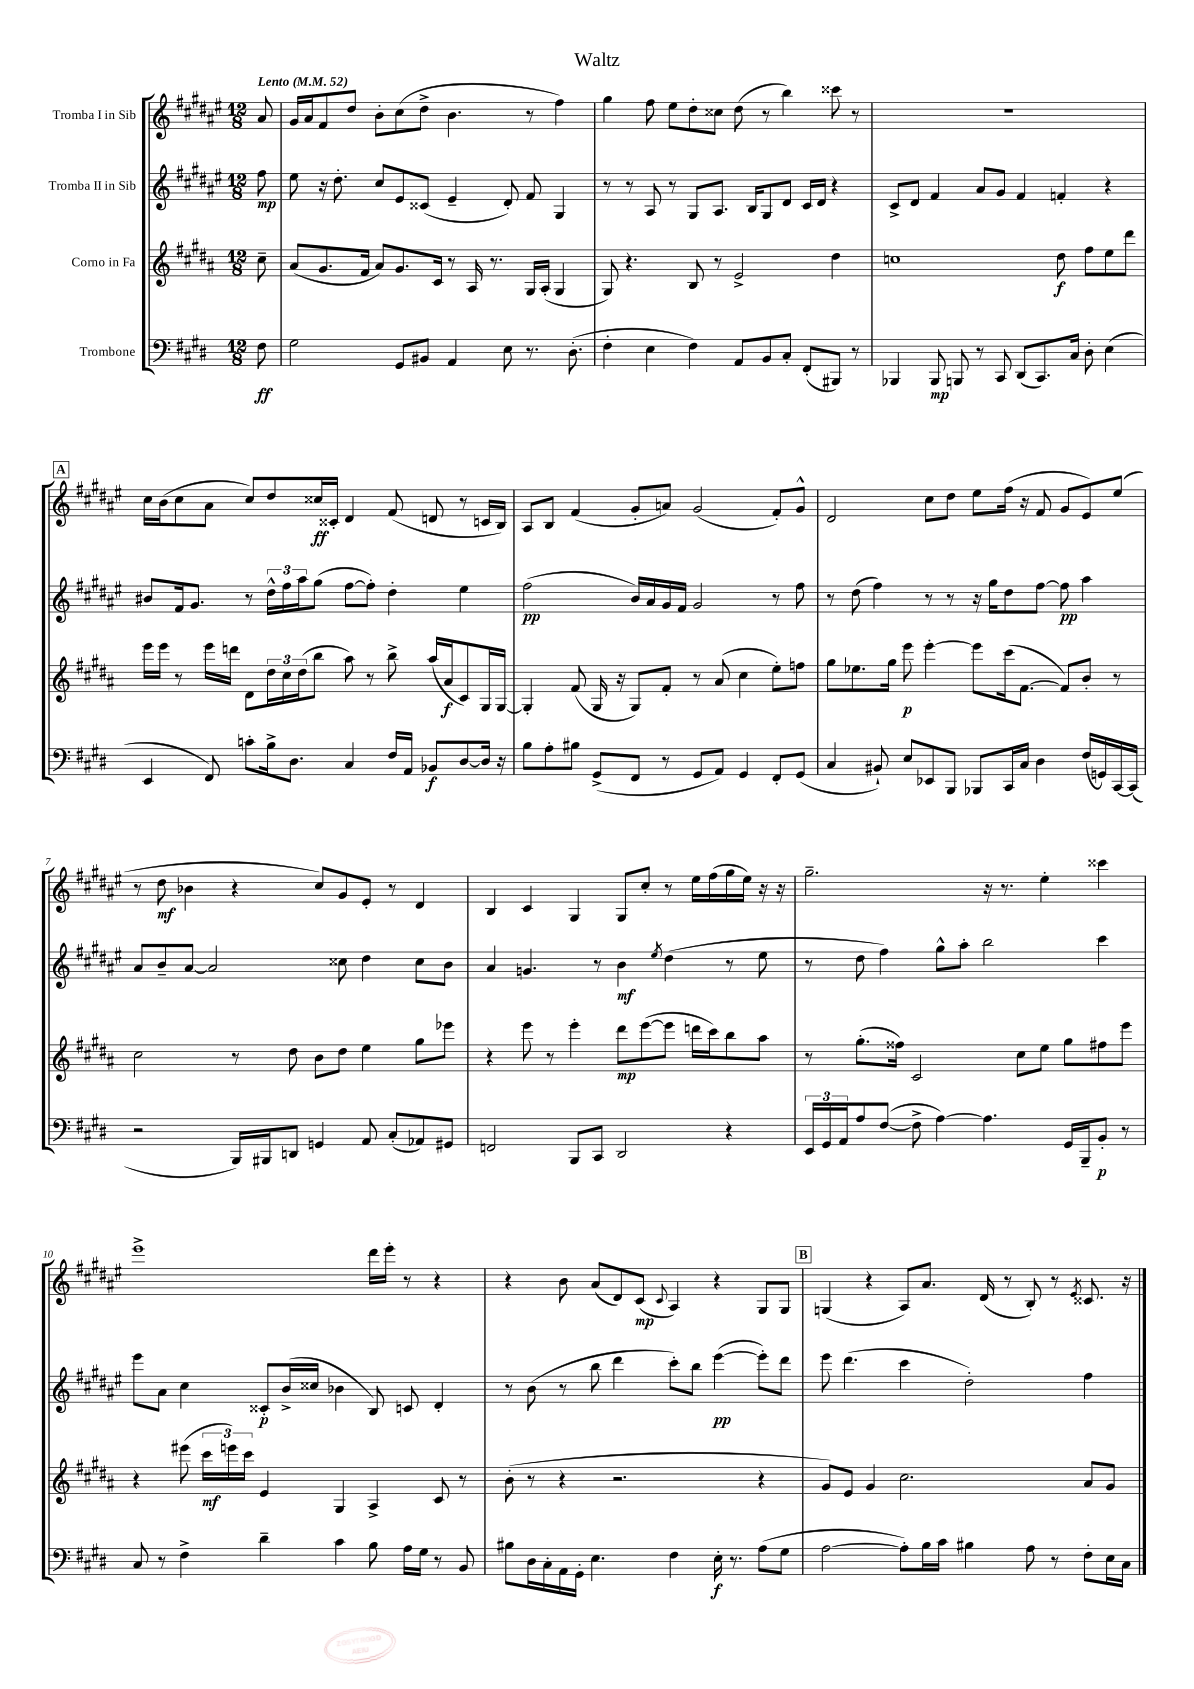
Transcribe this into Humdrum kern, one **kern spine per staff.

**kern	**dynam	**kern	**dynam	**kern	**dynam	**kern	**dynam
*part4	*part4	*part3	*part3	*part2	*part2	*part1	*part1
*staff4	*staff4	*staff3	*staff3	*staff2	*staff2	*staff1	*staff1
*I"Trombone	*	*I"Corno in Fa	*	*I"Tromba II in Sib	*	*I"Tromba I in Sib	*
*clefF4	*	*clefG2	*	*clefG2	*	*clefG2	*
*k[f#c#g#d#]	*	*k[f#c#g#d#a#]	*	*k[f#c#g#d#a#e#]	*	*k[f#c#g#d#a#e#]	*
*M12/8	*	*M12/8	*	*M12/8	*	*M12/8	*
*MM52	*	*MM52	*	*MM52	*	*MM52	*
=	=	=	=	=	=	=	=
!	!	!	!	!	!	!LO:TX:a:B:t=Lento	!
8F#\	ff	8cc#~\	.	8ff#\	mp	8a#/	.
=1	=1	=1	=1	=1	=1	=1	=1
2G#\	.	(8a#/L	.	8ee#\	.	16g#/LL	.
.	.	.	.	.	.	16a#/J	.
.	.	8.g#/	.	16r	.	8f#/	.
.	.	.	.	8.dd#'\	.	.	.
.	.	.	.	.	.	8dd#/J	.
.	.	16f#/Jk	.	.	.	.	.
.	.	8a#/L)	.	8cc#/L	.	8b'\L	.
8GG#/L	.	8.g#/	.	8e#/	.	(8cc#\	.
8BB#X/J	.	.	.	(8c##X/J	.	8dd#^\J	.
.	.	16c#/Jk	.	.	.	.	.
4AA/	.	8r	.	4e#~/	.	4.b\	.
.	.	16A#/	.	.	.	.	.
.	.	8.r	.	.	.	.	.
8E\	.	.	.	8d#'/)	.	.	.
8.r	.	16G#/LL	.	8f#/	.	8r	.
.	.	(16A#'/JJ	.	.	.	.	.
.	.	4G#/	.	4G#/	.	4ff#\)	.
(8.D#'\	.	.	.	.	.	.	.
=2	=2	=2	=2	=2	=2	=2	=2
4F#'\	.	8G#/)	.	8r	.	4gg#\	.
.	.	4.r	.	8r	.	.	.
4E\	.	.	.	8A#/	.	8ff#\	.
.	.	.	.	8r	.	8ee#\L	.
4F#\)	.	8B/	.	8G#/L	.	8dd#'\	.
.	.	8r	.	8.A#/J	.	8cc##X\J	.
8AA/L	.	2e^/	.	.	.	(8dd#\	.
.	.	.	.	16B/KL	.	.	.
8BB/	.	.	.	8G#/	.	8r	.
8C#'/J	.	.	.	8d#/J	.	4bb\)	.
(8FF#'/L	.	.	.	16c#/LL	.	.	.
.	.	.	.	16d#/JJ	.	.	.
8BBB#X/J)	.	4dd#\	.	4r	.	8ccc##X\	.
8r	.	.	.	.	.	8r	.
=3	=3	=3	=3	=3	=3	=3	=3
4BBB-X/	.	1ccn	.	8c#^/L	.	1.r	.
.	.	.	.	8d#/J	.	.	.
8BBB-/	mp	.	.	4f#/	.	.	.
8BBBn/	.	.	.	.	.	.	.
8r	.	.	.	8a#/L	.	.	.
8CC#/	.	.	.	8g#/J	.	.	.
(8DD#/L	.	.	.	4f#/	.	.	.
8.CC#/)	.	.	.	.	.	.	.
.	.	8dd#\	f	4fn'/	.	.	.
16C#/Jk	.	.	.	.	.	.	.
8D#'\	.	8ff#\L	.	.	.	.	.
(4E\	.	8ee\	.	4r	.	.	.
.	.	8ddd#\J	.	.	.	.	.
!!LO:LB:g=z
!!LO:REH:place=s1:t=A
=4	=4	=4	=4	=4	=4	=4	=4
4EE/	.	16eee\LL	.	8b#X/L	.	16cc#\LL	.
.	.	16eee\JJ	.	.	.	(16b\J	.
.	.	8r	.	16f#/k	.	8cc#\	.
.	.	.	.	8.g#/J	.	.	.
8FF#/)	.	16eee\LL	.	.	.	8a#\J	.
.	.	16dddn\JJ	.	.	.	.	.
8cn'\L	.	8d#\L	.	8r	.	8cc#/L)	.
16B^\k	.	24dd#\L	.	24dd#^^\LL	.	8dd#/	.
.	.	24cc#\	.	24ff#\	.	.	.
8.D#\J	.	.	.	.	.	.	.
.	.	(24dd#\J	.	24aa#\J	.	.	.
.	.	8bb\J	.	(8gg#\J	.	16cc##X/L	ff
.	.	.	.	.	.	16c##X'/JJ	.
4C#/	.	8aa#\)	.	[8ff#\L	.	4d#/	.
.	.	8r	.	8ff#'\J])	.	.	.
16F#/LL	.	8bb^\	.	4dd#'\	.	(8f#/	.
16AA/JJ	.	.	.	.	.	.	.
8BB-X/L	f	(16aa#/LL	.	.	.	8dn/	.
.	.	16a#/J	f	.	.	.	.
[8D#/	.	8c#/)	.	4ee#\	.	8r	.
16D#/Jk]	.	16G#/L	.	.	.	16cn/LL	.
16r	.	[16G#/JJ	.	.	.	16B/JJ)	.
=5	=5	=5	=5	=5	=5	=5	=5
8B\L	.	4G#'/]	.	(2ff#\	pp	8A#/L	.
8A'\	.	.	.	.	.	8B/J	.
8B#X\J	.	(8f#/	.	.	.	(4f#/	.
(8GG#^/L	.	16G#/	.	.	.	.	.
.	.	16r	.	.	.	.	.
8FF#/J	.	8G#/L)	.	16b/LL)	.	8g#'/L	.
.	.	.	.	16a#/	.	.	.
8r	.	8f#'/J	.	16g#/	.	8an/J)	.
.	.	.	.	16f#/JJ	.	.	.
8GG#/L	.	8r	.	2g#/	.	(2g#/	.
8AA/J)	.	(8a#/	.	.	.	.	.
4GG#/	.	4cc#\	.	.	.	.	.
8FF#'/L	.	8ee'\L)	.	8r	.	8f#'/L)	.
(8GG#/J	.	8ffn\J	.	8ff#\	.	8g#^^/J	.
=6	=6	=6	=6	=6	=6	=6	=6
4C#/	.	8gg#\L	.	8r	.	2d#/	.
.	.	8.ee-X\	.	(8dd#\	.	.	.
8BB#X`/)	.	.	.	4ff#\)	.	.	.
.	.	16gg#\Jk	.	.	.	.	.
8E/L	.	8eee\	p	.	.	.	.
8EE-X/	.	[4eee'\	.	8r	.	8cc#\L	.
8BBB/J	.	.	.	8r	.	8dd#\J	.
8BBB-X/L	.	8eee\L]	.	16r	.	8ee#\L	.
.	.	.	.	16gg#\KL	.	.	.
16CC#/L	.	(16ccc#\k	.	8dd#\	.	(16ff#\Jk	.
16C#/JJ	.	[8.f#\J	.	.	.	16r	.
4D#\	.	.	.	[8ff#\J	.	8f#/	.
.	.	8f#/L])	.	8ff#\]	pp	8g#/L	.
(16F#/LL	.	8b'/J	.	4aa#\	.	8e#/)	.
16GGn/)	.	.	.	.	.	.	.
[16CC#/	.	8r	.	.	.	(8ee#/J	.
(16CC#/JJ]	.	.	.	.	.	.	.
!!LO:LB:g=z
=7	=7	=7	=7	=7	=7	=7	=7
2r	.	2cc#\	.	8a#/L	.	8r	.
.	.	.	.	8b~/	.	8dd#\	mf
.	.	.	.	[8a#/J	.	4b-X\	.
.	.	.	.	2a#/]	.	.	.
16BBB/LL)	.	8r	.	.	.	4r	.
16BBB#X/J	.	.	.	.	.	.	.
8DDn/J	.	8dd#\	.	.	.	.	.
4GGn/	.	8b\L	.	.	.	8cc#/L)	.
.	.	8dd#\J	.	8cc##X\	.	8g#/	.
8AA/	.	4ee\	.	4dd#\	.	8e#'/J	.
(8C#'/L	.	.	.	.	.	8r	.
8AA-X/)	.	8gg#\L	.	8cc##\L	.	4d#/	.
8GG#X/J	.	8eee-X\J	.	8b\J	.	.	.
=8	=8	=8	=8	=8	=8	=8	=8
2FFn/	.	4r	.	4a#/	.	4B/	.
.	.	8eee\	.	4.gn/	.	4c#/	.
.	.	8r	.	.	.	.	.
8BBB/L	.	4eee'\	.	.	.	4G#/	.
8CC#/J	.	.	.	8r	.	.	.
2DD#/	.	8ddd#\L	mp	4b\	mf	8G#/L	.
.	.	([8eee\	.	.	.	8cc#'/J	.
.	.	.	.	8qee#/	.	.	.
.	.	8eee\J]	.	(4dd#\	.	8r	.
.	.	16dddn\LL	.	.	.	16ee#\LL	.
.	.	16ccc#\J)	.	.	.	(16ff#\	.
4r	.	8bb\	.	8r	.	16gg#\	.
.	.	.	.	.	.	16ee#\JJ)	.
.	.	8aa#\J	.	8ee#\	.	16r	.
.	.	.	.	.	.	16r	.
=9	=9	=9	=9	=9	=9	=9	=9
24EE/LL	.	8r	.	8r	.	2.gg#~\	.
24GG#/	.	.	.	.	.	.	.
24AA/J	.	.	.	.	.	.	.
8A/	.	(8.gg#'\L	.	8dd#\	.	.	.
([8F#/J	.	.	.	4ff#\)	.	.	.
.	.	16ff##X\Jk)	.	.	.	.	.
8F#^\]	.	2c#/	.	.	.	.	.
[4A\)	.	.	.	8gg#^^\L	.	.	.
.	.	.	.	8aa#'\J	.	.	.
4.A\]	.	.	.	2bb\	.	16r	.
.	.	.	.	.	.	8.r	.
.	.	8cc#\L	.	.	.	.	.
.	.	8ee\J	.	.	.	4ee#'\	.
16GG#/LL	.	8gg#\L	.	.	.	.	.
16BBB~/J	.	.	.	.	.	.	.
8BB'/J	p	8ff#X\	.	4ccc#\	.	4ccc##X\	.
8r	.	8eee\J	.	.	.	.	.
!!LO:LB:g=z
=10	=10	=10	=10	=10	=10	=10	=10
8C#/	.	4r	.	8eee#\L	.	1eee#^	.
8r	.	.	.	8a#\J	.	.	.
4F#^\	.	(8eee#X\	.	4cc#\	.	.	.
.	.	24ccc#\LL	mf	.	.	.	.
.	.	24eeen\)	.	.	.	.	.
.	.	24ccc#\JJ	.	.	.	.	.
4d#~\	.	4e/	.	8c##X'/L	p	.	.
.	.	.	.	(16b^/L	.	.	.
.	.	.	.	16cc##X/JJ	.	.	.
4c#\	.	4G#/	.	4b-X\	.	.	.
8B\	.	4A#^/	.	8B/)	.	16ddd#\LL	.
.	.	.	.	.	.	16eee#'\JJ	.
16A\LL	.	.	.	8cn/	.	8r	.
16G#\JJ	.	.	.	.	.	.	.
8r	.	8c#/	.	4d#'/	.	4r	.
8BB/	.	8r	.	.	.	.	.
=11	=11	=11	=11	=11	=11	=11	=11
8B#X\L	.	(8b'\	.	8r	.	4r	.
16D#\L	.	8r	.	(8b\	.	.	.
16C#'\	.	.	.	.	.	.	.
16AA\	.	4r	.	8r	.	8b\	.
16GG#'\JJ	.	.	.	.	.	.	.
4.E\	.	.	.	8bb\	.	(8a#/L	.
.	.	2.r	.	4ddd#\	.	8d#/)	.
.	.	.	.	.	.	(8c#/J	mp
.	.	.	.	.	.	8qqc#/	.
4F#\	.	.	.	8ccc#'\L)	.	4A#/)	.
.	.	.	.	8bb\J	.	.	.
16E'\	f	.	.	([4eee#\	pp	4r	.
8.r	.	.	.	.	.	.	.
(8A\L	.	4r	.	8eee#'\L])	.	8G#/L	.
8G#\J	.	.	.	8ddd#\J	.	8G#/J	.
!!LO:REH:place=s1:t=B
=12	=12	=12	=12	=12	=12	=12	=12
[2A\	.	8g#/L)	.	8eee#\	.	(4Gn/	.
.	.	8e/J	.	(4.ddd#\	.	.	.
.	.	4g#/	.	.	.	4r	.
8A'\L])	.	2.cc#\	.	4ccc#\	.	8A#/L)	.
16B\L	.	.	.	.	.	8.a#/J	.
16c#\JJ	.	.	.	.	.	.	.
4B#X\	.	.	.	2dd#'\)	.	.	.
.	.	.	.	.	.	(16d#/	.
.	.	.	.	.	.	8r	.
8A\	.	.	.	.	.	8B'/)	.
8r	.	.	.	.	.	8r	.
.	.	.	.	.	.	8qe#/	.
8F#'\L	.	8a#/L	.	4ff#\	.	8.c##X/	.
16E\L	.	8g#/J	.	.	.	.	.
16C#\JJ	.	.	.	.	.	16r	.
==	==	==	==	==	==	==	==
*-	*-	*-	*-	*-	*-	*-	*-
